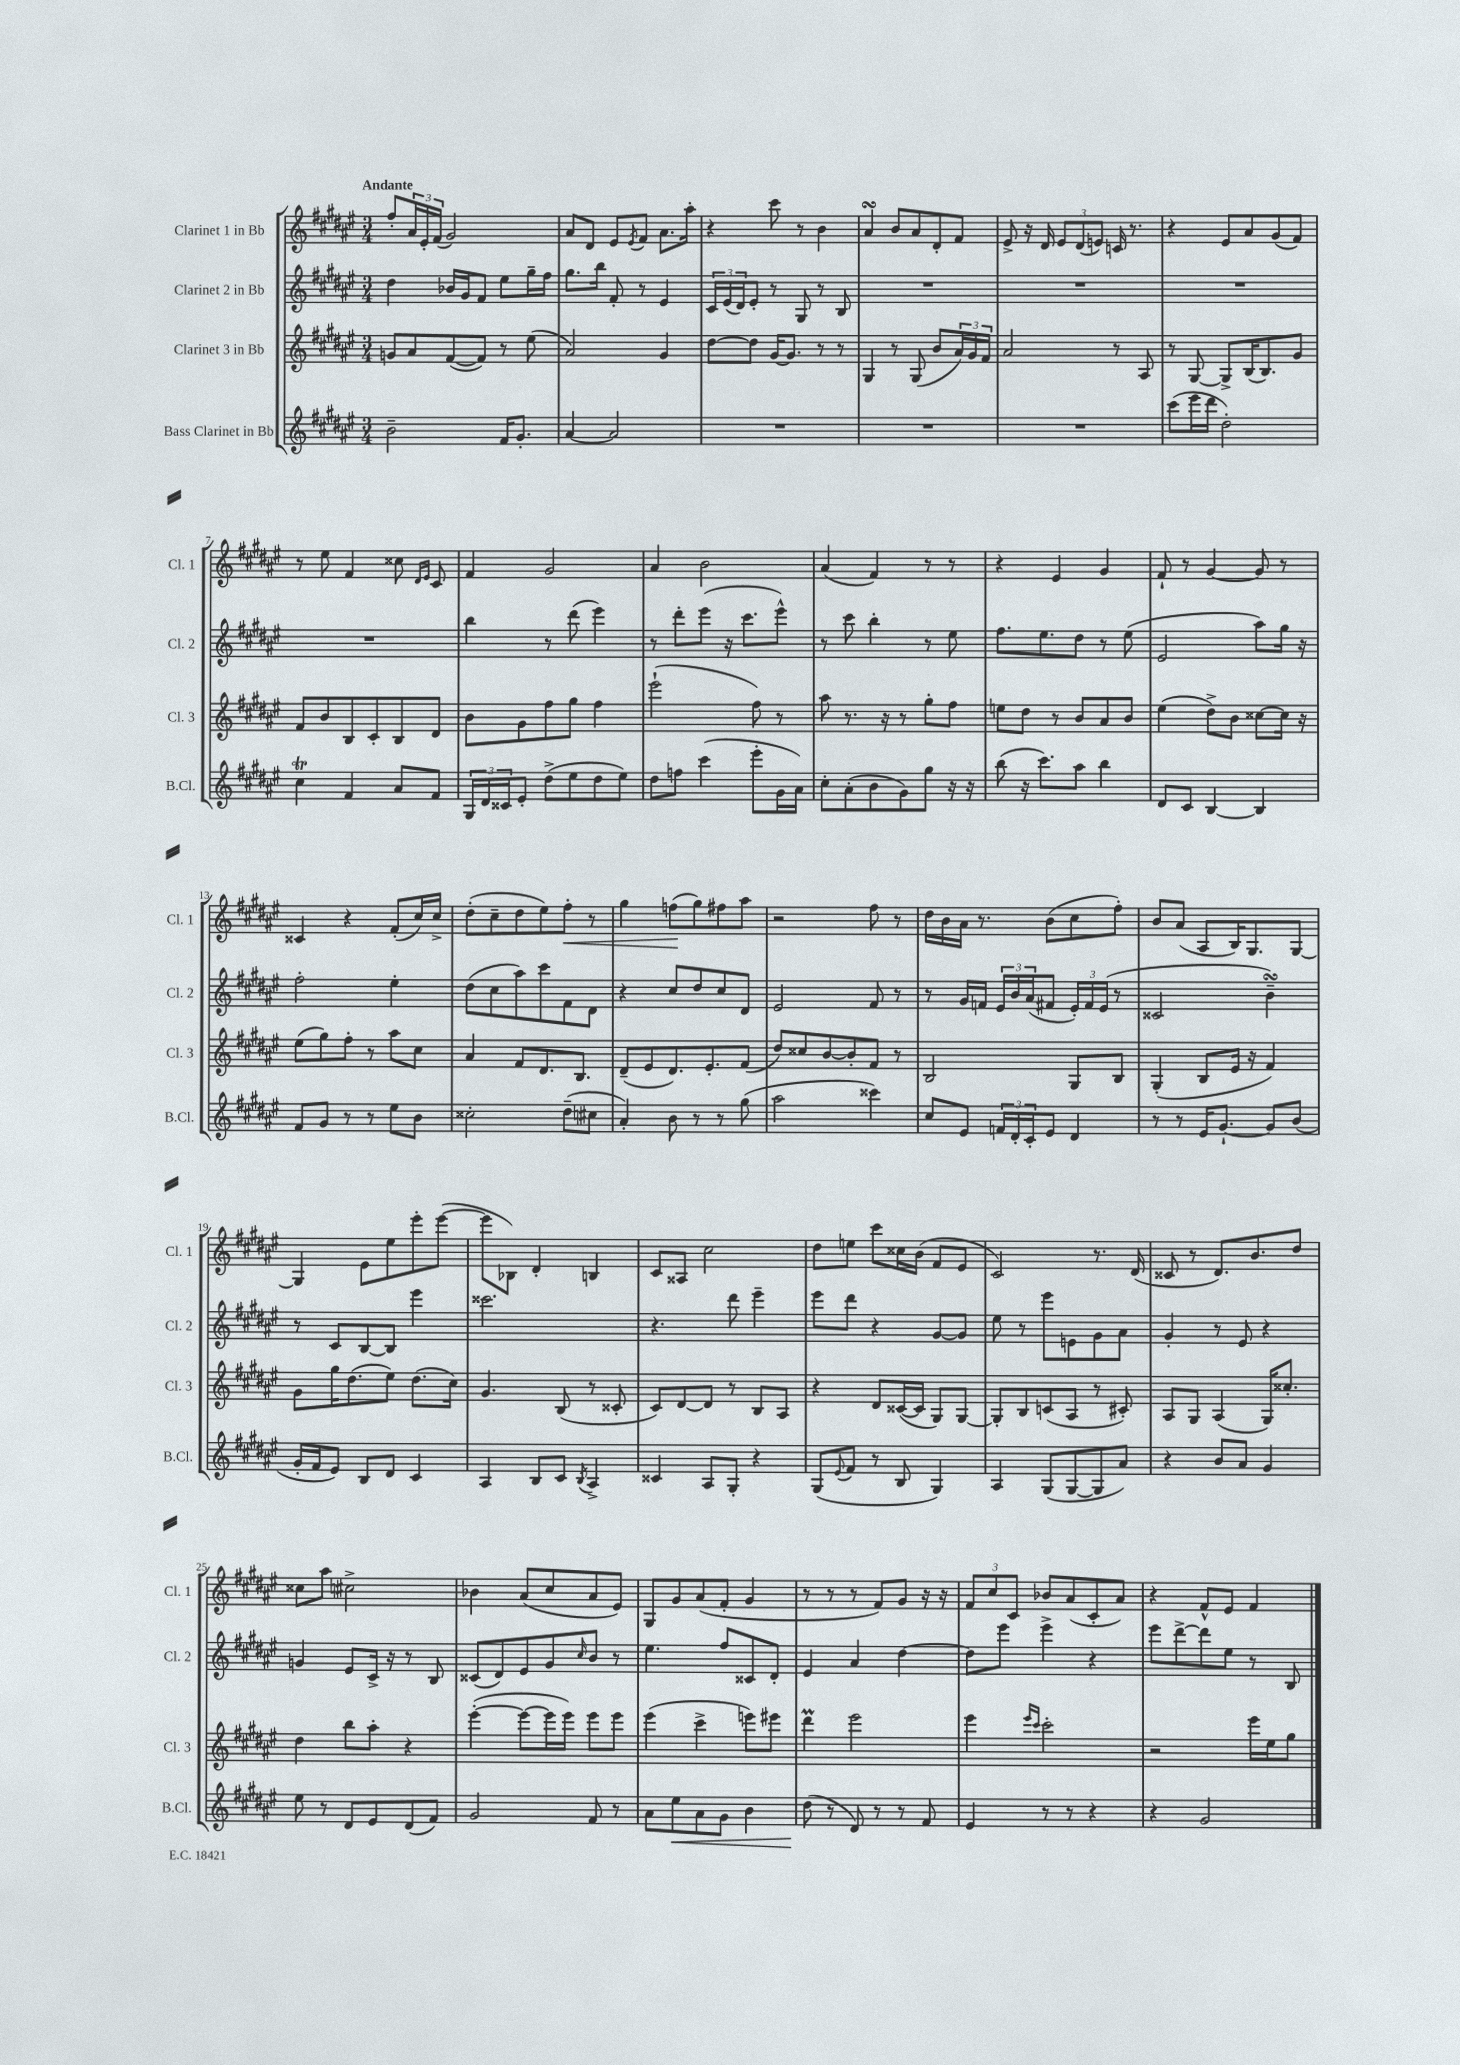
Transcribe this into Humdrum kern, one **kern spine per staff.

**kern	**dynam	**kern	**kern	**kern	**dynam
*part4	*part4	*part3	*part2	*part1	*part1
*staff4	*staff4	*staff3	*staff2	*staff1	*staff1
*I"Bass Clarinet in Bb	*	*I"Clarinet 3 in Bb	*I"Clarinet 2 in Bb	*I"Clarinet 1 in Bb	*
*I'B.Cl.	*	*I'Cl. 3	*I'Cl. 2	*I'Cl. 1	*
*clefG2	*	*clefG2	*clefG2	*clefG2	*
*k[f#c#g#d#a#e#]	*	*k[f#c#g#d#a#e#]	*k[f#c#g#d#a#e#]	*k[f#c#g#d#a#e#]	*
*M3/4	*	*M3/4	*M3/4	*M3/4	*
=1	=1	=1	=1	=1	=1
!	!	!	!	!LO:TX:a:B:t=Andante	!
2b~\	.	8gn/L	4dd#\	8ff#'/L	.
.	.	8a#/	.	24a#/L	.
.	.	.	.	24e#'/	.
.	.	.	.	(24f#/JJ	.
.	.	([8f#/	16b-X/LL	2g#/)	.
.	.	.	16g#/J	.	.
.	.	8f#/J])	8f#/J	.	.
16f#/KL	.	8r	8ee#\L	.	.
8.g#'/J	.	.	.	.	.
.	.	(8ee#\	16gg#~\L	.	.
.	.	.	16ff#\JJ	.	.
=2	=2	=2	=2	=2	=2
[4a#/	.	2a#/)	8.gg#\L	8a#/L	.
.	.	.	.	8d#/J	.
.	.	.	16bb\Jk	.	.
2a#/]	.	.	8f#'/	8e#/L	.
.	.	.	.	8qe#/	.
.	.	.	8r	8f#/J	.
.	.	4g#/	4e#/	8.a#\L	.
.	.	.	.	16aa#'\Jk	.
=3	=3	=3	=3	=3	=3
2.r	.	[8dd#\L	24c#/LL	4r	.
.	.	.	(24e#/	.	.
.	.	.	24d#/J)	.	.
.	.	8dd#\J]	8e#'/J	.	.
.	.	[16g#/KL	8r	8ccc#\	.
.	.	8.g#/J]	.	.	.
.	.	.	8G#/	8r	.
.	.	8r	8r	4b\	.
.	.	8r	8B/	.	.
=4	=4	=4	=4	=4	=4
2.r	.	4G#/	2.r	4a#sSsS/	.
.	.	8r	.	8b/L	.
.	.	(8G#/	.	8a#/	.
.	.	8b/L	.	8d#'/	.
.	.	24a#/L)	.	8f#/J	.
.	.	24g#/	.	.	.
.	.	24f#/JJ	.	.	.
=5	=5	=5	=5	=5	=5
2.r	.	2a#/	2.r	8e#^/	.
.	.	.	.	16r	.
.	.	.	.	16d#/	.
.	.	.	.	12e#/L	.
.	.	.	.	(12d#/	.
.	.	.	.	12en/J)	.
.	.	8r	.	16cn/	.
.	.	.	.	8.r	.
.	.	8A#/	.	.	.
=6	=6	=6	=6	=6	=6
(8ccc#\L	.	8r	2.r	4r	.
16eee#\L	.	[8G#/	.	.	.
16ddd#\JJ	.	.	.	.	.
2dd#'\)	.	8G#^/L]	.	8e#/L	.
.	.	(16B/K	.	8a#/	.
.	.	8.B/)	.	.	.
.	.	.	.	(8g#/	.
.	.	8g#/J	.	8f#/J)	.
!!LO:LB:g=z
=7	=7	=7	=7	=7	=7
4cc#T\	.	8f#/L	2.r	8r	.
.	.	8b/	.	8ee#\	.
4f#/	.	8B/	.	4f#/	.
.	.	8c#'/	.	.	.
8a#/L	.	8B/	.	8cc##X\	.
.	.	.	.	16qqd#/LL	.
.	.	.	.	16qqe#/JJ	.
8f#/J	.	8d#/J	.	8c#/	.
=8	=8	=8	=8	=8	=8
24G#/LL	.	8b\L	4bb\	4f#/	.
24d#/	.	.	.	.	.
24c##X/J	.	.	.	.	.
8e#'/J	.	8g#\	.	.	.
(8dd#^\L	.	8ff#\	8r	2g#/	.
8ee#\	.	8gg#\J	(8ddd#\	.	.
8dd#\	.	4ff#\	4eee#\)	.	.
8ee#\J)	.	.	.	.	.
=9	=9	=9	=9	=9	=9
8dd#\L	.	(2eee#`\	8r	4a#/	.
8ffn\J	.	.	8ddd#'\L	.	.
(4ccc#\	.	.	(8eee#\J	2b\	.
.	.	.	16r	.	.
.	.	.	8.ccc#\L	.	.
8eee#'\L	.	8ff#\)	.	.	.
16g#\L	.	8r	8eee#^^\J)	.	.
16a#\JJ)	.	.	.	.	.
=10	=10	=10	=10	=10	=10
8cc#'\L	.	8aa#\	8r	(4a#/	.
(8a#'\	.	8.r	8ccc#\	.	.
8b\	.	.	4bb'\	4f#/)	.
.	.	16r	.	.	.
8g#\)	.	8r	.	.	.
8gg#\J	.	8gg#'\L	8r	8r	.
16r	.	8ff#\J	8ee#\	8r	.
16r	.	.	.	.	.
=11	=11	=11	=11	=11	=11
(8bb\	.	8een\L	8.ff#\L	4r	.
16r	.	8dd#\J	.	.	.
8.ccc#\L)	.	.	8.ee#\	.	.
.	.	8r	.	4e#/	.
8aa#\J	.	8b/L	8dd#\J	.	.
4bb\	.	8a#/	8r	4g#/	.
.	.	8b/J	(8ee#\	.	.
=12	=12	=12	=12	=12	=12
8d#/L	.	(4ee#\	2e#/	8f#`/	.
8c#/J	.	.	.	8r	.
[4B/	.	8dd#^\L)	.	[4g#/	.
.	.	8b\J	.	.	.
4B/]	.	[8cc##X\L	8aa#\L)	8g#/]	.
.	.	16cc##\Jk]	16gg#\Jk	8r	.
.	.	16r	16r	.	.
!!LO:LB:g=z
=13	=13	=13	=13	=13	=13
8f#/L	.	(8ee#\L	2ff#'\	4c##X/	.
8g#/J	.	8gg#\)	.	.	.
8r	.	8ff#'\J	.	4r	.
8r	.	8r	.	.	.
8ee#\L	.	8aa#\L	4ee#'\	(8f#'/L	.
8b\J	.	8cc#\J	.	16cc#/L)	.
.	.	.	.	16cc#^/JJ	.
=14	=14	=14	=14	=14	=14
2cc##X'\	.	4a#/	(8dd#\L	(8dd#'\L	.
.	.	.	8cc#\	8cc#~\	.
.	.	8f#/L	8aa#\)	8dd#\	.
.	.	8.d#/	8ccc#\	8ee#\)	.
!	!	!	!	!	!LO:HP:b
(8dd#~\L	.	.	8f#\	8ff#'\J	<
.	.	8.B/J	.	.	.
8cc#X\J	.	.	8d#\J	8r	.
=15	=15	=15	=15	=15	=15
4a#'/)	.	(8d#~/L	4r	4gg#\	.
.	.	8e#/	.	.	.
8b\	.	8.d#/)	8cc#/L	(8ffn\L	.
8r	.	.	8dd#/	8gg#\)	[
.	.	8.e#'/	.	.	.
8r	.	.	8cc#/	8ff#X\	.
(8gg#\	.	(8f#/J	8d#/J	8aa#\J	.
=16	=16	=16	=16	=16	=16
2aa#\	.	8dd#/L)	2e#/	2r	.
.	.	8cc##X/	.	.	.
.	.	[8b/	.	.	.
.	.	8b'/]	.	.	.
4ccc##X\)	.	8f#/J	8f#/	8ff#\	.
.	.	8r	8r	8r	.
=17	=17	=17	=17	=17	=17
8cc#/L	.	2B/	8r	16dd#\LL	.
.	.	.	.	16b\	.
8e#/J	.	.	16g#/LL	16a#\JJ	.
.	.	.	16fn/JJ	8.r	.
24fn/LL	.	.	24e#/LL	.	.
24d#'/	.	.	24b/	.	.
24c#'/J	.	.	(24a#/J	.	.
8e#/J	.	.	8f#X/J	(8b\L	.
4d#/	.	8G#/L	24e#'/LL)	8cc#\	.
.	.	.	24f#/	.	.
.	.	.	(24e#/JJ	.	.
.	.	8B/J	8r	8ff#'\J)	.
=18	=18	=18	=18	=18	=18
8r	.	(4G#'/	2c##X/	8b/L	.
8r	.	.	.	(8a#/J	.
16e#/KL	.	8B/L	.	8A#/L	.
[8.g#`/J	.	.	.	.	.
.	.	16e#/Jk	.	16B/K)	.
.	.	16r	.	8.G#/	.
8g#/L]	.	4f#/)	4bsSSs~\)	.	.
(8b/J	.	.	.	[8G#/J	.
!!LO:LB:g=z
=19	=19	=19	=19	=19	=19
16g#'/LL	.	8g#\L	8r	4G#/]	.
16f#/J	.	.	.	.	.
8e#/J)	.	16gg#\K	8c#/L	.	.
.	.	(8.dd#\	.	.	.
8B/L	.	.	[8B/	8e#\L	.
8d#/J	.	8ee#\J)	8B/J]	8ee#\	.
4c#/	.	(8.dd#\L	4eee#\	8eee#'\	.
.	.	.	.	([8eee#\J	.
.	.	16cc#\Jk)	.	.	.
=20	=20	=20	=20	=20	=20
4A#/	.	4.g#/	2.ccc##X\	8eee#\L]	.
.	.	.	.	8B-X\J)	.
8B/L	.	.	.	4d#'/	.
8c#/J	.	(8B/	.	.	.
8qB/	.	.	.	.	.
4A#^/	.	8r	.	4Bn/	.
.	.	8c##X'/	.	.	.
=21	=21	=21	=21	=21	=21
4c##X/	.	8c#/L)	4.r	8c#/L	.
.	.	[8d#/	.	8A##X/J	.
8A#/L	.	8d#/J]	.	2cc#\	.
8G#'/J	.	8r	8ddd#\	.	.
4r	.	8B/L	4eee#~\	.	.
.	.	8A#/J	.	.	.
=22	=22	=22	=22	=22	=22
(8G#/L	.	4r	8eee#\L	8dd#\L	.
8qqe#/	.	.	.	.	.
8f#/J	.	.	8ddd#\J	8een\J	.
8r	.	8d#/L	4r	8ccc#\L	.
8B/	.	([16c##X/L	.	16cc##X\L	.
.	.	16c##/JJ]	.	(16b\JJ	.
4G#/)	.	8G#/L)	[8g#/L	8f#/L	.
.	.	[8G#/J	8g#/J]	8e#/J	.
=23	=23	=23	=23	=23	=23
4A#/	.	8G#'/L]	8ee#\	2c#/)	.
.	.	8B/	8r	.	.
(8G#/L	.	(8cn/	8eee#\L	.	.
[8G#/	.	8A#/J	8en\	.	.
8G#/]	.	8r	8g#\	8.r	.
8a#/J)	.	8c#X'/)	8a#\J	.	.
.	.	.	.	(16d#/	.
=24	=24	=24	=24	=24	=24
4r	.	8A#/L	4g#'/	8c##X/	.
.	.	8G#/J	.	8r	.
8b/L	.	(4A#/	8r	8.d#/L)	.
8a#/J	.	.	8e#/	.	.
.	.	.	.	8.b/	.
4g#/	.	16G#/KL)	4r	.	.
.	.	8.cc##X'/J	.	.	.
.	.	.	.	8dd#/J	.
!!LO:LB:g=z
=25	=25	=25	=25	=25	=25
8ee#\	.	4dd#\	4gn/	8cc##X\L	.
8r	.	.	.	8aa#\J	.
8d#/L	.	8bb\L	8e#/L	2cc#X^\	.
8e#/	.	8aa#'\J	16c#^/Jk	.	.
.	.	.	16r	.	.
(8d#/	.	4r	8r	.	.
8f#/J)	.	.	8B/	.	.
=26	=26	=26	=26	=26	=26
2g#/	.	([4eee#'\	(8c##X/L	4b-X\	.
.	.	.	8d#/)	.	.
.	.	8eee#\L_	8e#/	(8a#/L	.
.	.	16eee#\L]	8g#/	8cc#/	.
.	.	16eee#\JJ)	.	.	.
.	.	.	16qqcc#/	.	.
8f#/	.	8eee#\L	8b/J	8a#/	.
8r	.	8eee#\J	8r	8e#/J)	.
=27	=27	=27	=27	=27	=27
8a#\L	.	(4eee#\	4.ee#\	8G#/L	.
!	!LO:HP:b	!	!	!	!
8ee#\	<	.	.	8g#/	.
8a#\	.	4ccc#^\	.	(8a#/	.
8g#\J	.	.	8ff#/L	8f#'/J	.
4b\	.	8eeen\L)	8c##X/	4g#/	.
.	.	8eee#X\J	8d#'/J	.	.
=28	=28	=28	=28	=28	=28
(8dd#\	.	4ddd#M\	4e#/	8r	.
8r	[	.	.	8r	.
8d#/)	.	2eee#\	4a#/	8r	.
8r	.	.	.	8f#/L)	.
8r	.	.	[4dd#\	8g#/J	.
8f#/	.	.	.	16r	.
.	.	.	.	16r	.
=29	=29	=29	=29	=29	=29
4e#/	.	4eee#\	8dd#\L]	12f#/L	.
.	.	.	.	12cc#/	.
.	.	.	8eee#\J	.	.
.	.	.	.	12c#/J	.
.	.	16qqeee#/LL	.	.	.
.	.	16qqccc#/JJ	.	.	.
8r	.	2ccc#'\	4eee#^\	8b-X/L	.
8r	.	.	.	(8a#/	.
4r	.	.	4r	8c#'/	.
.	.	.	.	8a#/J)	.
=30	=30	=30	=30	=30	=30
4r	.	2r	8eee#\L	4r	.
.	.	.	[8ddd#^\	.	.
2g#/	.	.	8ddd#\]	8f#^^/L	.
.	.	.	8ee#\J	8e#/J	.
.	.	16eee#\LL	8r	4f#/	.
.	.	16ee#\J	.	.	.
.	.	8gg#\J	8B/	.	.
==	==	==	==	==	==
*-	*-	*-	*-	*-	*-
